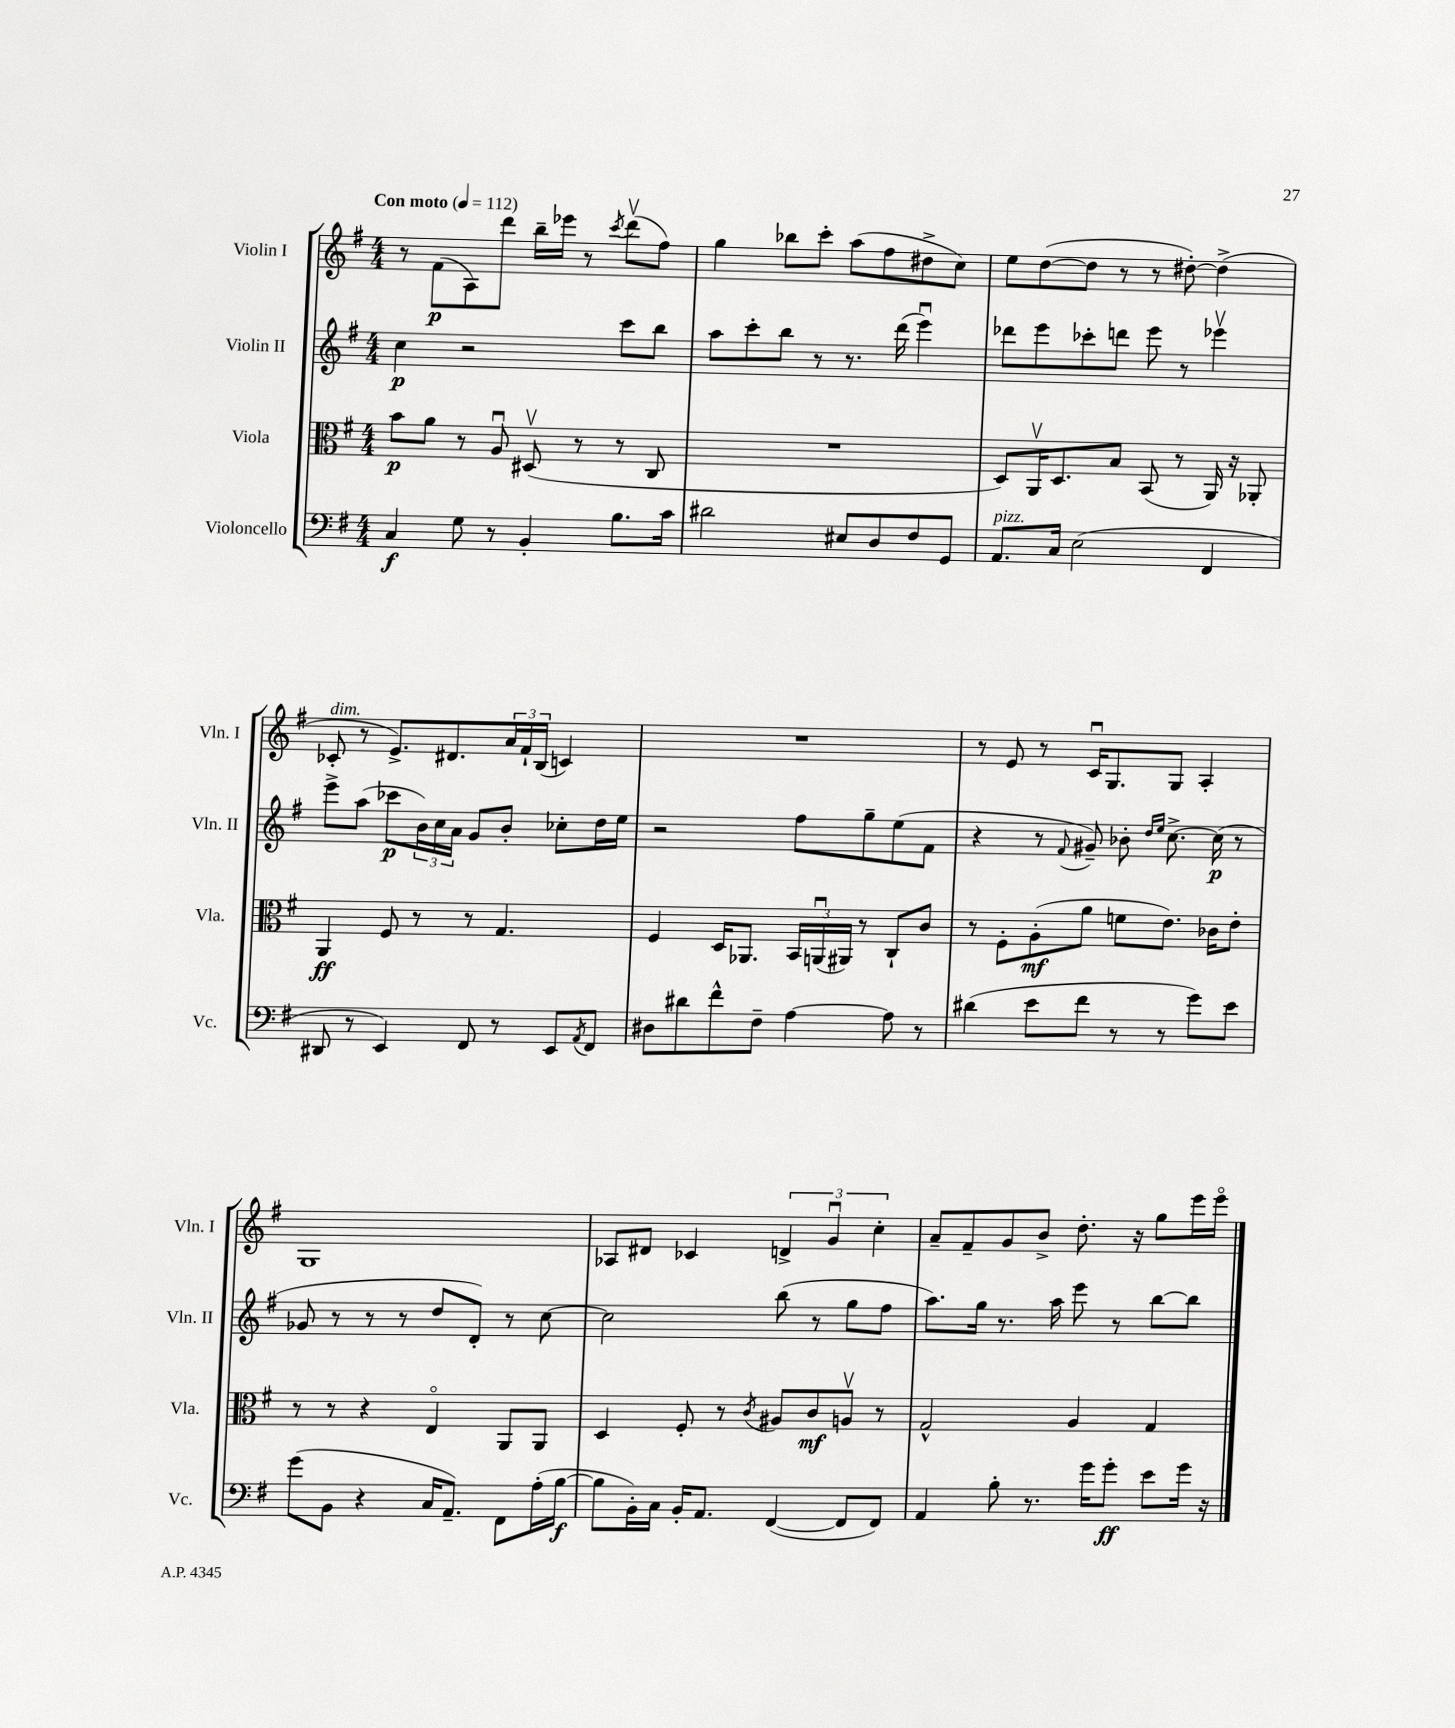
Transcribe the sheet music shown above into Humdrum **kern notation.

**kern	**kern	**kern	**kern
*staff4	*staff3	*staff2	*staff1
*clefF4	*clefC3	*clefG2	*clefG2
*k[f#]	*k[f#]	*k[f#]	*k[f#]
*M4/4	*M4/4	*M4/4	*M4/4
*MM112	*MM112	*MM112	*MM112
4C/	8b\L	4cc\	8r
.	8a\J	.	(8f#\L
8G\	8r	2r	8A\)
8r	8Au/	.	8ddd\J
4BB'/	(8D#v/	.	16bb~\LL
.	.	.	16eee-\JJ
.	8r	.	8r
.	.	.	8qccc/
8.B\L	8r	8ccc\L	(8dddv\L
.	8C/	8bb\J	8ff#\J)
16c\Jk	.	.	.
=	=	=	=
2d#\	1r	8aa\L	4gg\
.	.	8ccc'\	.
.	.	8bb\J	8bb-\L
.	.	8r	8ccc'\J
8E#/L	.	8.r	(8aa\L
8D/	.	.	8ff#\
.	.	(16ddd\	.
8F#/	.	4eeeu\)	8dd#^\
8GG/J	.	.	8cc\J)
=	=	=	=
8.AA/L	8D/L)	8ddd-\L	8ee\L
.	16AAv/K	8eee\	([8dd\
16C/Jk	8.D/	.	.
(2E\	.	8ccc-'\	8dd\]J
.	8B/J	8ddd\J	8r
.	(8BB/	8eee\	8r
.	8r	8r	[8dd#'\)
4FF#/	16AA/)	4eee-v\	(4dd#^\]
.	16r	.	.
.	8AA-'/	.	.
=	=	=	=
8DD#/	4AA/	8eee^\L	8c-'/
8r	.	(8aa\J	8r
4EE/)	8F#/	8ccc-\L	8.e^/L)
.	8r	24b\L)	.
.	.	24cc\	.
.	.	.	8.d#/
.	.	24a\JJ	.
8FF#/	8r	8g/L	.
8r	4.G/	8b'/J	24a/L
.	.	.	24f#`/
.	.	.	(24B/JJ
8EE/L	.	8cc-'\L	4c/)
8qAA/	.	.	.
8FF#/J	.	16dd\L	.
.	.	16ee\JJ	.
=	=	=	=
8D#\L	4F#/	2r	1r
8d#\	.	.	.
8f#^^\	16D/LK	.	.
.	8.AA-/J	.	.
8F#~\J	.	.	.
[4A\	24BB/LL	8ff#\L	.
.	(24AAu/	.	.
.	24AA#/JJ)	.	.
.	8r	8gg~\	.
8A\]	8C`/L	(8ee\	.
8r	8c/J	8f#\J	.
=	=	=	=
(4d#\	8r	4r	8r
.	8F#'\L	.	8e/
8e\L	(8A'\	8r	8r
.	.	8qqf#/	.
8f#\J	8a\J	8g#~/)	16cu/LK
.	.	.	8.G/
8r	8f\L	8b-'\	.
.	.	16qqdd/LL	.
.	.	16qqee/JJ	.
8r	8.e\J)	[8.cc^\	8G/J
8g\L)	.	.	4A'/
.	16c-\LK	(16cc\]	.
8e\J	8e'\J	8r	.
=	=	=	=
(8g\L	8r	8g-/	1G
8BB\J	8r	8r	.
4r	4r	8r	.
.	.	8r	.
16C/LK	4Eo/	8dd/L	.
8.AA~/J)	.	.	.
.	.	8d'/J)	.
8FF#\L	8AA/L	8r	.
(16A'\L	8AA/J	[8cc\	.
[16B\JJ	.	.	.
=	=	=	=
8B\]L	4D/	2cc\]	8A-/L
16BB'\L)	.	.	8d#/J
16C\JJ	.	.	.
16BB'/LK	8F#'/	.	4c-/
8.AA/J	.	.	.
.	8r	.	.
.	8qc/	.	.
([4FF#/	8A#/L	(8bb\	6d^/
.	8c/	8r	.
.	.	.	6gu/
8FF#/]L	8Av/J	8gg\L	.
.	.	.	6cc'\
8FF#/J)	8r	8ff#\J	.
=	=	=	=
4AA/	2G^^/	8.aa\L)	8a~/L
.	.	.	8f#~/
.	.	16gg\Jk	.
8B'\	.	8.r	8g/
8.r	.	.	8b^/J
.	.	16aa\	.
.	4A/	8eee\	8.dd'\
16g\LK	.	.	.
8g'\J	.	8r	.
.	.	.	16r
8e\L	4G/	[8bb\L	8gg\L
16g\Jk	.	8bb\]J	16eee\L
16r	.	.	16eeeo\JJ
==	==	==	==
*-	*-	*-	*-
